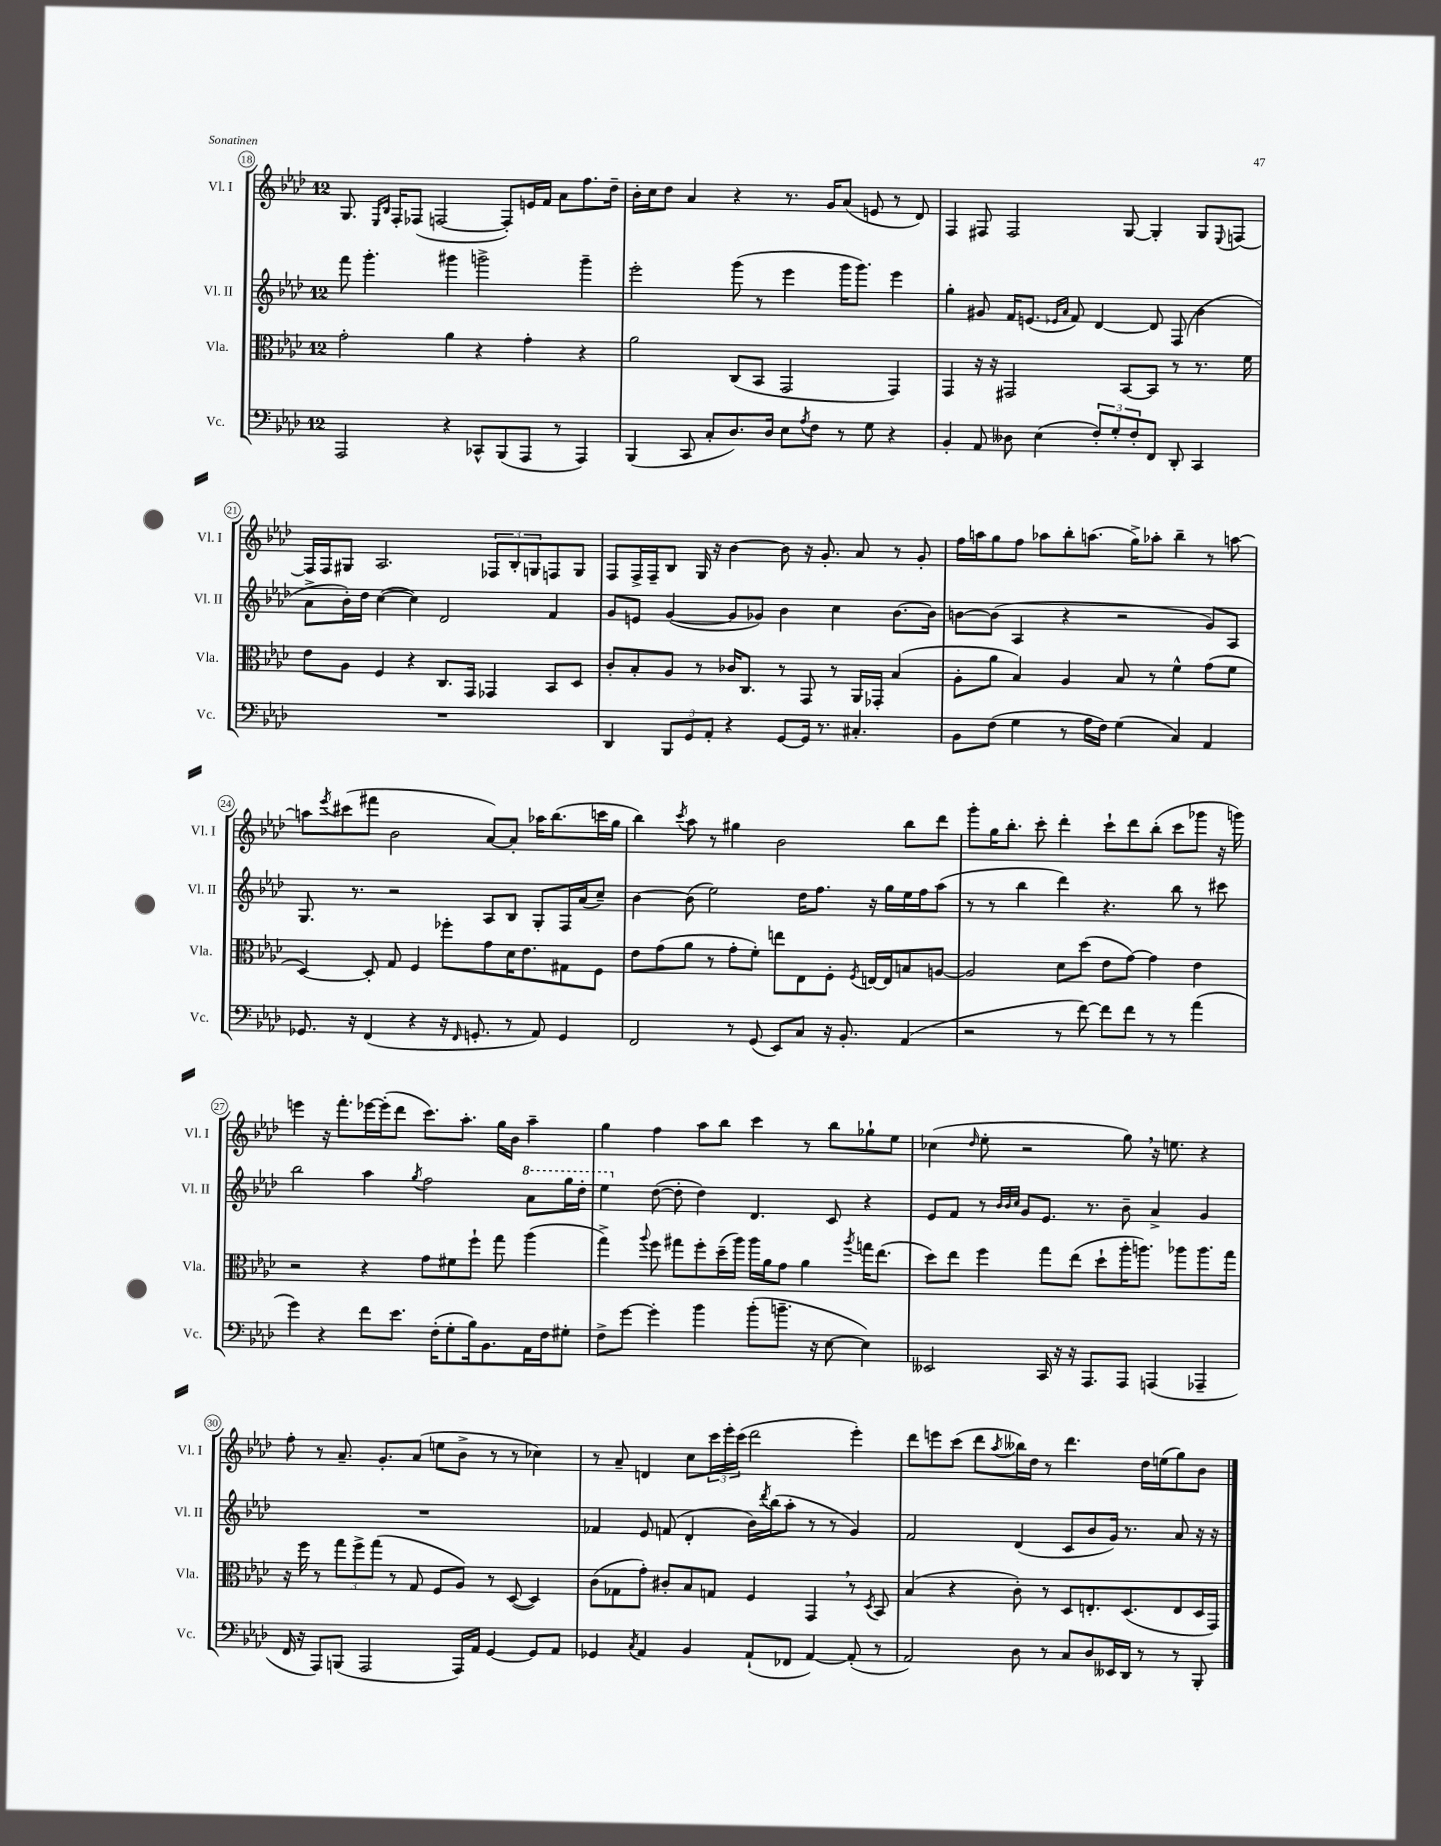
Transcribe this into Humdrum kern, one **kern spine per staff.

**kern	**kern	**kern	**kern
*staff4	*staff3	*staff2	*staff1
*clefF4	*clefC3	*clefG2	*clefG2
*k[b-e-a-d-]	*k[b-e-a-d-]	*k[b-e-a-d-]	*k[b-e-a-d-]
*M12/8	*M12/8	*M12/8	*M12/8
2AAA-/	2g'\	8fff\	8.G/
.	.	4.ggg'\	.
.	.	.	16qqE-/LL
.	.	.	16qqB-/JJ
.	.	.	16F'/LK
.	.	.	(8F-/J
.	.	.	[2F/
4r	4a-\	4ggg#\	.
8CC-^^/L	4r	2ggg^\	.
(8BBB-/	.	.	8F'/]L)
8AAA-/J	4g'\	.	16e/L
.	.	.	16f/JJ
8r	.	.	8a-\L
4AAA-/)	4r	4ggg~\	8.ff\
.	.	.	16dd-~\Jk
=	=	=	=
(4BBB-/	2a-\	2eee-'\	16b-'\LL
.	.	.	16cc\J
.	.	.	8dd-\J
8CC/	.	.	4a-/
8C'/L	.	.	.
8.D-/)	(8C/L	(8ggg\	4r
.	8BB-/J	8r	.
16D-/Jk	.	.	.
8E-\L	2GG/	4eee-\	8.r
8qA-/	.	.	.
8F\J	.	.	.
.	.	.	16g/LK
8r	.	16ggg\LK	(8a-/J
.	.	8.ggg\J)	.
8G\	.	.	8e/
4r	4GG/)	4eee-\	8r
.	.	.	8d-/)
=	=	=	=
4BB-'/	4GG/	4gg'\	4F/
8AA-/	16r	8g#/	8F#/
.	16r	.	.
8D--\	2GG#/	16f/LK	2F#/
.	.	(8.e/J	.
(4E-\	.	.	.
.	.	16qqe-/LL	.
.	.	16qqa-/JJ	.
.	.	8f/)	.
12F'/L)	.	[4d-/	.
12G'/	.	.	.
.	[8BB-/L	.	[8G/
12F'/	.	.	.
8FF/J	8BB-/]J	8d-/]	4G'/]
8DD-'/	8r	(8F/	.
4CC/	8.r	4b-\	8G/L
.	.	.	8qqE-/
.	.	.	[8F/J
.	16f\	.	.
=	=	=	=
1.r	8e-\L	8a-^\L	16F/]LL
.	.	.	16F/J
.	8A-\J	16b-'\L)	8G#/J
.	.	16dd-\JJ	.
.	4F/	([4cc\	2.A-/
.	4r	4cc\])	.
.	8.C/L	2d-/	.
.	16GG/Jk	.	.
.	4GG-/	.	12F-/L
.	.	.	12B-'/
.	.	.	12G/
.	8BB-/L	4f/	8F/
.	8D-/J	.	8G/J
=	=	=	=
4DD-/	8c'/L	8g/L	8F/L
.	8B-'/	8e/J	16F^/L
.	.	.	16F~/J
12BBB-/L	8A-/J	([4g/	8B-/J
12GG/	.	.	.
.	8r	.	16G/
12AA-'/J	.	.	.
.	.	.	16r
4r	16c-/LK	8g/]L	[4b-\
.	8.C/J	.	.
.	.	8g-/J)	.
[8GG/L	8r	4b-\	8b-\]
16GG/]Jk	8GG/	.	16r
8.r	.	.	8.g'/
.	8r	4cc\	.
4.C#'/	16AA-/LL	.	8a-/
.	16GG-'/JJ	.	.
.	(4B-/	[8.b-\L	8r
.	.	.	8g'/
.	.	16b-\]Jk	.
=	=	=	=
8BB-\L	8A-'\L	[8b\L	16ff\LL
.	.	.	16aa\J
(8F\J	8a-\J	(8b\]J	8gg\
4G\	4B-/)	4A-/	8ff\J
.	.	.	8aa-\L
8r	4A-/	4r	8bb-'\
16A-\LL	.	.	(8.aa\J
16F\JJ)	.	.	.
(4G\	8B-/	2r	.
.	.	.	16gg^\LK)
.	8r	.	8aa-'\J
4C/)	4f^^\	.	4bb-~\
4AA-/	(8g\L	8g/L)	8r
.	8f\J	8A-/J	[8aa\
=	=	=	=
8.GG-/	[4D-/)	8.G/	8aa\]L
.	.	.	8qeee-/
.	.	.	(8ccc#\
16r	.	8.r	.
(4FF/	8D-'/]	.	8fff#\J
.	8G/	2r	2b-\
4r	4F/	.	.
16r	8ff-'\L	.	.
16qqFF/	.	.	.
8.GG'/	.	.	.
.	8g\	8A-/L	[8a-/L)
8r	16d-\K	8B-/J	8a-'/]J
.	8.e-\	.	.
8AA-/)	.	8G'/L	16aa-\LK
.	.	.	(8.bb-\
4GG/	8G#\	16F/L	.
.	.	(16a-/J	.
.	8F\J	8cc~/J)	16ccc\L
.	.	.	16gg\JJ
=	=	=	=
2FF/	8e-\L	[4b-\	4bb-\)
.	(8g\	.	.
.	.	.	8qccc/
.	8a-\J	(8b-\]	8aa-\
.	8r	2ee-\)	8r
8r	8g'\L	.	4gg#\
(8GG/	8f'\J)	.	.
8EE-/L)	8ee\L	.	2b-\
8C/J	8E-\	16dd-\LK	.
.	.	8.ff\J	.
16r	8F'\J	.	.
8.BB-'/	.	.	.
.	8qF/	.	.
.	[16E/LL	16r	.
.	16E/]J	16gg\LL	.
(4AA-/	8B/	16ee-\	8bb-\L
.	.	16ff\J	.
.	[8A/J	(8aa-\J	8ddd-\J
=	=	=	=
2r	2A/]	8r	8ggg'\L
.	.	8r	16gg\K
.	.	.	8.bb-'\J
.	.	4bb-\	.
.	.	.	8ccc'\
8r	8d-\L	4ddd-\)	4ddd-'\
[8f\)	(8dd-\J	.	.
8f\]L	8e-\L	4.r	8ccc`\L
8f\J	[8g\J)	.	8ddd-\
8r	4g\]	.	(8bb-'\J
8r	.	8bb-\	8ccc\L
(4a-\	4e-\	8r	8ggg-\J
.	.	8ccc#\	16r
.	.	.	16ggg\)
=	=	=	=
4g\)	2r	2bb-\	4eee\
4r	.	.	16r
.	.	.	8.fff'\L
8f\L	4r	4aa-\	[16eee-\L
.	.	.	(16eee-'\]J
8.e-\J	.	.	8ddd-\J
.	.	8qgg/	.
.	8g\L	2ff\	8.ccc\L)
(16F'\LK	.	.	.
8G'\	8f#\	.	.
.	.	.	8.aa-'\J
16B-\k)	8ff`\J	.	.
8.BB-\	.	.	.
.	8gg\	.	16gg\LL
.	.	.	16b-\JJ
16AA-\L	(4aa-\	8aa-\L	4aa-~\
16F\J	.	.	.
8G#'\J	.	16ggg\L	.
.	.	16ddd-'\JJ	.
=	=	=	=
8F^\L	4gg^\)	4eee-\	4gg\
[8g\J	.	.	.
.	8qqaa-/	.	.
4g'\]	8ff\	([8dd-\	4ff\
.	8gg#\L	8dd-'\]	.
4b-\	8ff'\	4dd-\)	8aa-\L
.	(16dd-~\L	.	8bb-\J
.	16aa-\JJ)	.	.
(8b-'\L	16aa-\LL	4.d-/	4ccc\
.	16a-\J	.	.
8.b~\J	8g\J	.	.
.	4a-\	.	8r
16r	.	.	.
[8E-\	.	8c/	8bb-\L
.	8qaa-/	.	.
4E-\])	16gg\LK	4r	8gg-`\
.	(8.ee-\J	.	.
.	.	.	8ee-\J
=	=	=	=
2EE--/	8dd-\L)	8e-/L	(4cc-\
.	8ee-\J	8f/J	.
.	.	.	16qqdd-/
.	4ff\	8r	8ee-'\
.	.	32qqb-/LLL	.
.	.	32qqb-/	.
.	.	32qqcc/JJJ	.
.	.	8g/L	2r
16CC/	8gg\L	8.e-/J	.
16r	.	.	.
16r	(8ee-\J	.	.
8.AAA-/L	.	8.r	.
.	8dd-`\L	.	.
8AAA-/J	16aa-'\K	8b-~\	8gg\)
.	8.aa\J)	.	.
(4AAA/	.	4a-^/	16r
.	.	.	8.ee\
.	8aa-\L	.	.
4AAA-~/	8.aa-\	4g/	4r
.	16gg\Jk	.	.
=	=	=	=
16FF/	16r	1.r	8ff'\
16r	16ff\	.	.
8AAA-/L)	8r	.	8r
(8BBB/J	12gg\L	.	8.a-~/
.	12ff^\	.	.
2AAA-/	.	.	.
.	(12gg\J	.	.
.	.	.	8.g'/L
.	8r	.	.
.	8G/	.	(8a-/J
.	8F/L	.	8ee\L
16AAA-/LL)	8A-/J)	.	8b-^\J
16AA-/JJ	.	.	.
[4GG/	8r	.	8r
.	([8D-/	.	8r
8GG/]L	4D-/])	.	4cc-\)
8AA-/J	.	.	.
=	=	=	=
4GG-/	(8c\L	4f-/	8r
.	8G-\	.	8a-~/
8qC/	.	.	.
4AA-/	8g'\J)	8e-/	4d/
.	8c#'/L	(8f/	.
4BB-/	8B-/	4d-'/	8cc\L
.	8G/J	.	24ccc\L
.	.	.	24eee-'\
.	.	.	(24ccc\JJ
(8AA-`/L	4F/	16b-\LL)	2ddd-\
.	.	8qddd-/	.
.	.	(16bb-\J	.
8FF-/J	.	8aa-'\J	.
[4AA-/)	4GG/	8r	.
.	.	8r	.
(8AA-'/]	8r	4g/)	4eee-'\)
.	8qD-/	.	.
8r	8BB-/	.	.
=	=	=	=
2AA-/)	(4B-/	2f/	8ddd-\L
.	.	.	8eee\
.	4r	.	(8ccc\J
.	.	.	8ddd-\L
.	.	.	8qaa-/
8D-\	8c'\)	(4d-/	16bb--\L)
.	.	.	16dd-\JJ
8r	8r	.	8r
8C/L	8D-/L	8c/L	4.ddd-\
8D-/	8.E'/	8b-/	.
16EE--/L	.	16g/Jk)	.
16DD-/JJ	(8.D-/	8.r	.
8r	.	.	16dd-\LL
.	.	.	(16ee\J
8r	8E/	8a-/	8gg\)
8BBB-'/	16D-/L	16r	8b-\J
.	16GG/JJ)	16r	.
==	==	==	==
*-	*-	*-	*-
